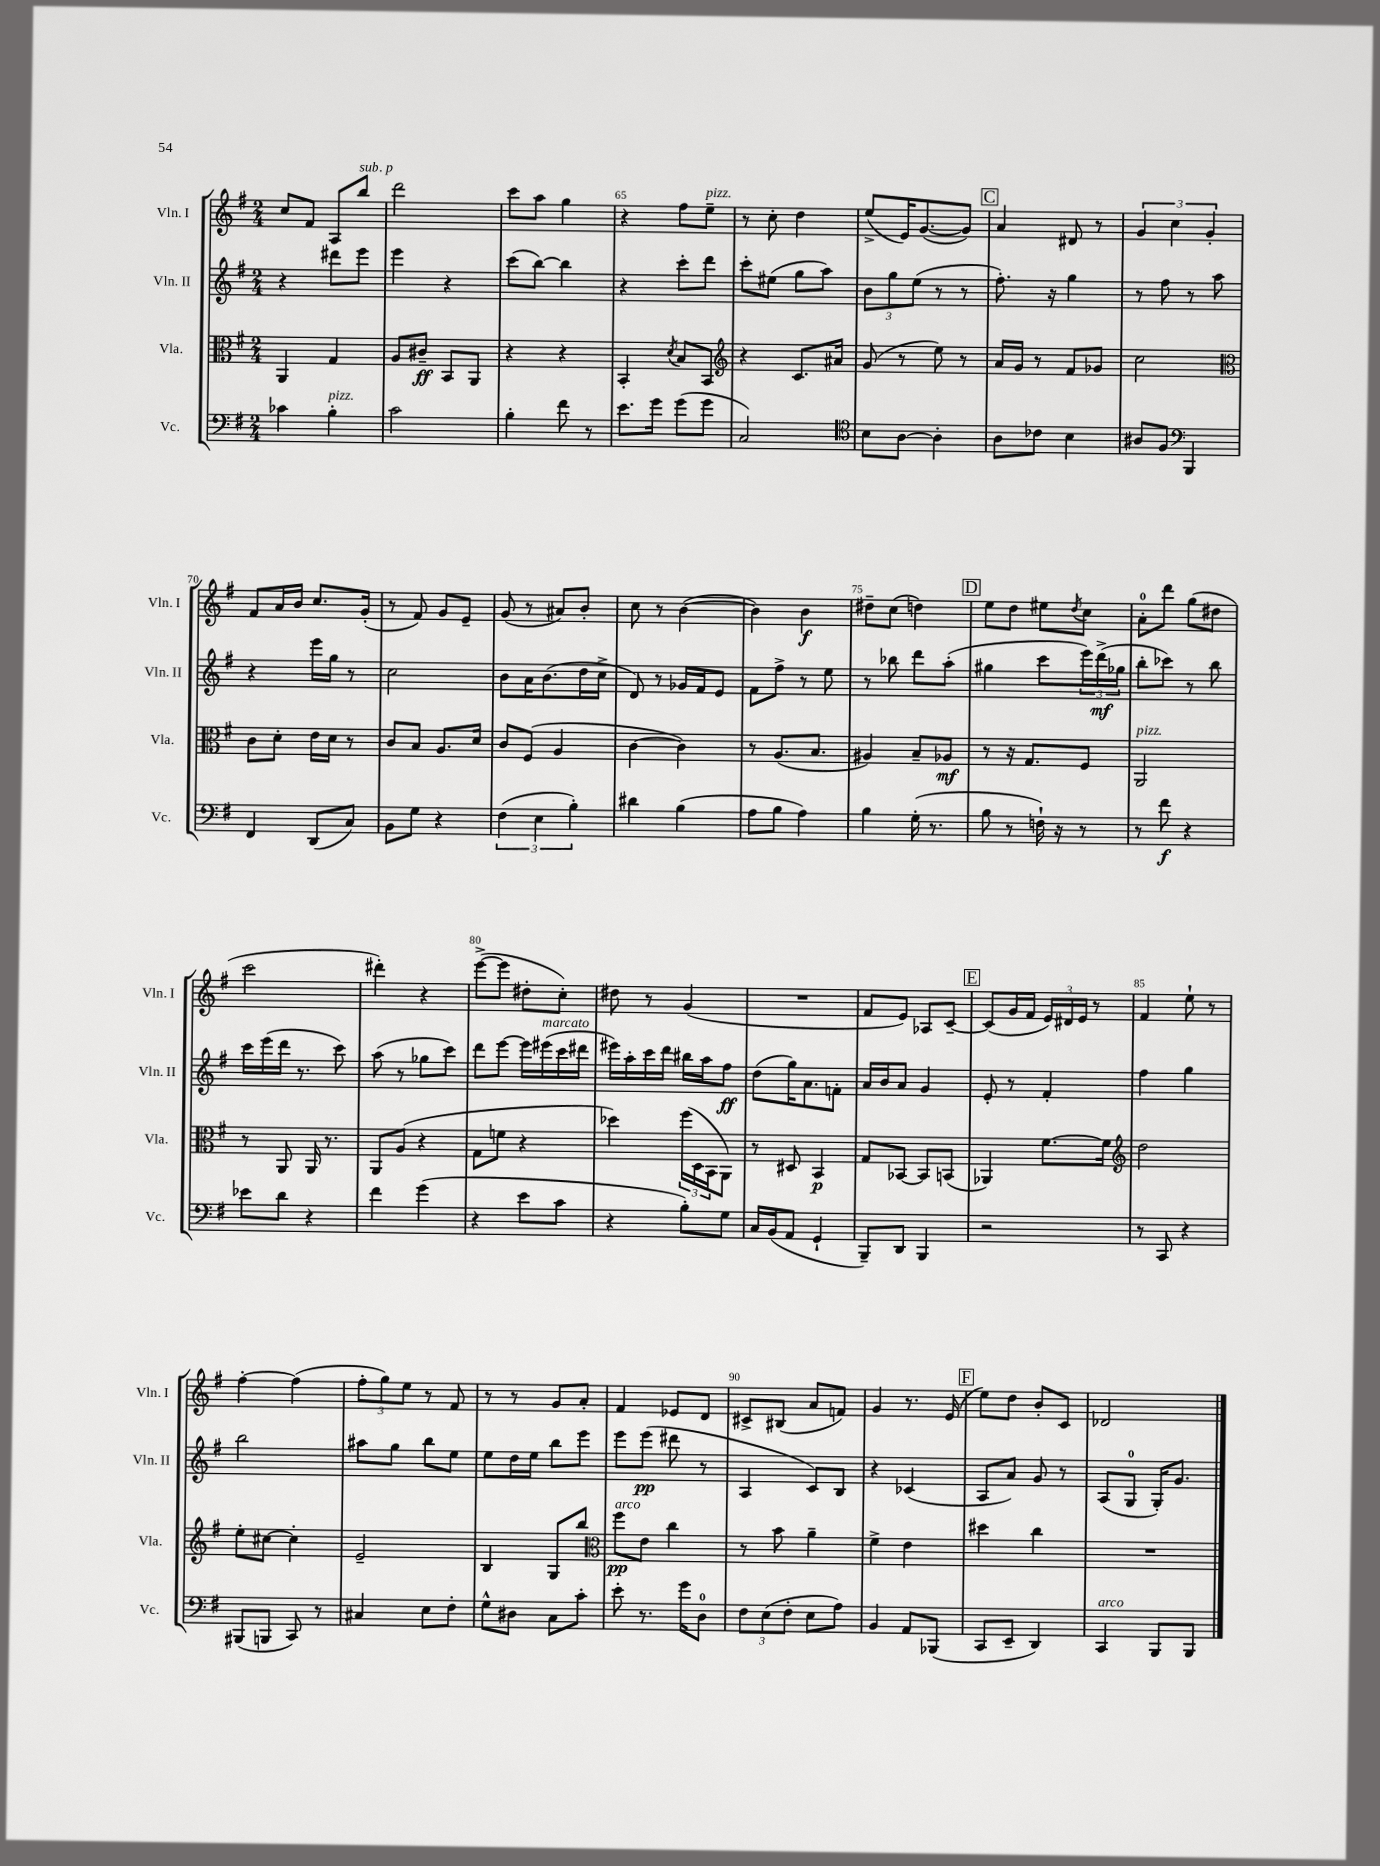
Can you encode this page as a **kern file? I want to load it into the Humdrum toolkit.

**kern	**kern	**kern	**kern
*staff4	*staff3	*staff2	*staff1
*clefF4	*clefC3	*clefG2	*clefG2
*k[f#]	*k[f#]	*k[f#]	*k[f#]
*M2/4	*M2/4	*M2/4	*M2/4
4c-\	4AA/	4r	8cc/L
.	.	.	8f#/J
4B'\	4G/	8ddd#\L	8A/L
.	.	8eee\J	8bb/J
=	=	=	=
2c\	8A/L	4eee\	2ddd\
.	8c#~/J	.	.
.	8BB/L	4r	.
.	8AA/J	.	.
=	=	=	=
4B'\	4r	(8ccc\L	8ccc\L
.	.	[8bb\J)	8aa\J
8f#\	4r	4bb\]	4gg\
8r	.	.	.
=	=	=	=
8.e\L	4BB'/	4r	4r
16g\Jk	.	.	.
.	8qd/	.	.
(8g\L	8B/L	8ccc'\L	8ff#\L
8g\J	8BB/J	8ddd\J	8ee~\J
=	=	=	=
*	*clefG2	*	*
2C/)	4r	8ccc'\L	8r
.	.	(8ee#\J	8cc'\
.	8.c/L	8gg\L	4dd\
.	.	8aa\J)	.
.	16a#/Jk	.	.
=	=	=	=
*clefC4	*	*	*
8B\L	(8g/	12b\L	(8ee^/L
.	.	12gg\	.
[8A\J	8r	.	16e/K)
.	.	(12ee\J	.
.	.	.	([8.g/
4A'\]	8ee\)	8r	.
.	8r	8r	8g/]J)
=	=	=	=
8A\L	16a/LL	8.ff#'\)	4a/
.	16g/JJ	.	.
8c-\J	8r	.	.
.	.	16r	.
4B\	8f#/L	4gg\	8d#/
.	8g-/J	.	8r
=	=	=	=
8A#/L	2cc\	8r	6g/
8F#/J	.	8ff#\	.
.	.	.	6cc\
*clefF4	*	*	*
4BBB/	.	8r	.
.	.	.	6g'/
.	.	8aa\	.
=	=	=	=
*	*clefC3	*	*
4FF#/	8c\L	4r	8f#/L
.	8d'\J	.	16a/L
.	.	.	16b/JJ
(8DD/L	16e\LL	16eee\LL	8.cc/L
.	16d\JJ	16gg\JJ	.
8C/J)	8r	8r	.
.	.	.	(16g'/Jk
=	=	=	=
8BB\L	8c/L	2cc\	8r
8G\J	8B/J	.	8f#/)
4r	8.A/L	.	8g/L
.	.	.	8e~/J
.	16d/Jk	.	.
=	=	=	=
(6F#\	8c/L	8b\L	(8g/
.	(8F#/J	16a\K	8r
6E\	.	.	.
.	.	(8.b\	.
.	4A/	.	8a#/L)
6B'\)	.	.	.
.	.	16dd\L	8b'/J
.	.	16cc^\JJ	.
=	=	=	=
4d#\	[4c\	8d/)	8cc\
.	.	8r	8r
(4B\	4c\])	16g-/LL	([4b\
.	.	16f#/J	.
.	.	8e/J	.
=	=	=	=
8A\L	8r	8f#\L	4b\])
8B\J	(8.A/L	8ff#^\J	.
4A\)	.	8r	4b\
.	8.B/J	.	.
.	.	8ee\	.
=	=	=	=
4B\	4A#/)	8r	8dd#~\L
.	.	8bb-\	(8cc\J
(16G'\	8B~/L	8ddd\L	4dd\)
8.r	.	.	.
.	8A-/J	(8aa'\J	.
=	=	=	=
8B\	8r	4gg#\	8ee\L
8r	16r	.	8dd\J
.	8.G/L	.	.
16F`\)	.	8ccc\L	8ee#\L
16r	.	.	.
.	.	.	8qdd/
8r	8F#/J	24eee\L)	8cc\J
.	.	(24ddd^\	.
.	.	24gg-\JJ	.
=	=	=	=
8r	2AA/	8bb'\L	8a'\L
8f#\	.	8ccc-\J)	8ddd\J
4r	.	8r	(8gg\L
.	.	8bb\	8dd#\J
=	=	=	=
8e-\L	8r	16ccc\LL	2ccc\
.	.	(16eee\	.
8d\J	8AA/	16ddd\JJ	.
.	.	8.r	.
4r	16AA/	.	.
.	8.r	.	.
.	.	8ccc\)	.
=	=	=	=
4f#\	8AA/L	(8aa\	4ddd#'\)
.	(8A/J	8r	.
(4g\	4r	8gg-\L	4r
.	.	8ccc\J)	.
=	=	=	=
4r	8G\L	8ddd\L	([8eee^\L
.	8f\J	[8eee\J	8eee\]J
8e\L	4r	16eee\]LL	8dd#'\L
.	.	(16eee#\	.
8c\J	.	16ccc\	8cc'\J)
.	.	16ddd#\JJ	.
=	=	=	=
4r	4dd-\)	16eee#\LL)	8dd#\
.	.	16aa'\	.
.	.	16ccc\	8r
.	.	16ddd\JJ	.
8B'\L)	(24ff#\LL	16bb#\LL	(4g/
.	24D\	.	.
.	.	16aa\J	.
.	24BB\J	.	.
8G\J	8AA\J)	8ff#\J	.
=	=	=	=
16C/LL	8r	(8dd\L	2r
(16BB/J	.	.	.
8AA/J	8D#/	16gg\K)	.
.	.	8.a\	.
4GG`/	4BB/	.	.
.	.	8f'\J	.
=	=	=	=
8BBB~/L)	8G/L	16a/LL	8f#/L
.	.	16b/J	.
8DD/J	[8BB-/J	8a/J	8e/J)
4BBB/	8BB-/]L	4g/	8A-/L
.	(8BB/J	.	[8c~/J
=	=	=	=
2r	4AA-/)	8e'/	(8c/]L
.	.	8r	16g/L
.	.	.	16f#/JJ
.	[8.f#\L	4f#'/	24e/LL)
.	.	.	24d#/
.	.	.	24e/JJ
.	.	.	8r
.	16f#\]Jk	.	.
=	=	=	=
*	*clefG2	*	*
8r	2dd\	4ff#\	4f#/
8CC/	.	.	.
4r	.	4gg\	8ee`\
.	.	.	8r
=	=	=	=
(8BBB#/L	8ee'\L	2bb\	[4ff#'\
8BBB/J	[8cc#\J	.	.
8CC/)	4cc#'\]	.	(4ff#\]
8r	.	.	.
=	=	=	=
4C#/	2e~/	8aa#\L	12ff#'\L
.	.	.	12gg\)
.	.	8gg\J	.
.	.	.	12ee\J
8E\L	.	8bb\L	8r
8F#'\J	.	8ee\J	8f#/
=	=	=	=
8G^^\L	4B/	8ee\L	8r
8D#\J	.	16dd\L	8r
.	.	16ee\JJ	.
8C\L	8G/L	8bb\L	8g/L
8c'\J	8bb/J	8eee\J	8a'/J
=	=	=	=
*	*clefC3	*	*
8e'\	8ff#\L	8eee\L	4f#/
8.r	8e\J	(8eee\J	.
.	4cc\	8ddd#\	8e-/L
16g\LK	.	.	.
8D\J	.	8r	8d/J
=	=	=	=
12F#\L	8r	4A/	8c#^/L
(12E\	.	.	.
.	8b\	.	(8B#/J
12F#'\J	.	.	.
8E\L	4a~\	8c/L)	8a/L
8A\J)	.	8B/J	8f/J)
=	=	=	=
4BB/	4f#^\	4r	4g/
8AA/L	4e\	(4c-/	8.r
(8BBB-/J	.	.	.
.	.	.	(16e/
=	=	=	=
8CC/L	4dd#\	8A/L	8ee\L)
8EE~/J	.	8a/J)	8dd\J
4DD/)	4cc\	8g/	8b'/L
.	.	8r	8c/J
=	=	=	=
4CC/	2r	(8A/L	2d-/
.	.	8G/J	.
8BBB/L	.	16G'/LK)	.
.	.	8.g/J	.
8BBB/J	.	.	.
==	==	==	==
*-	*-	*-	*-
